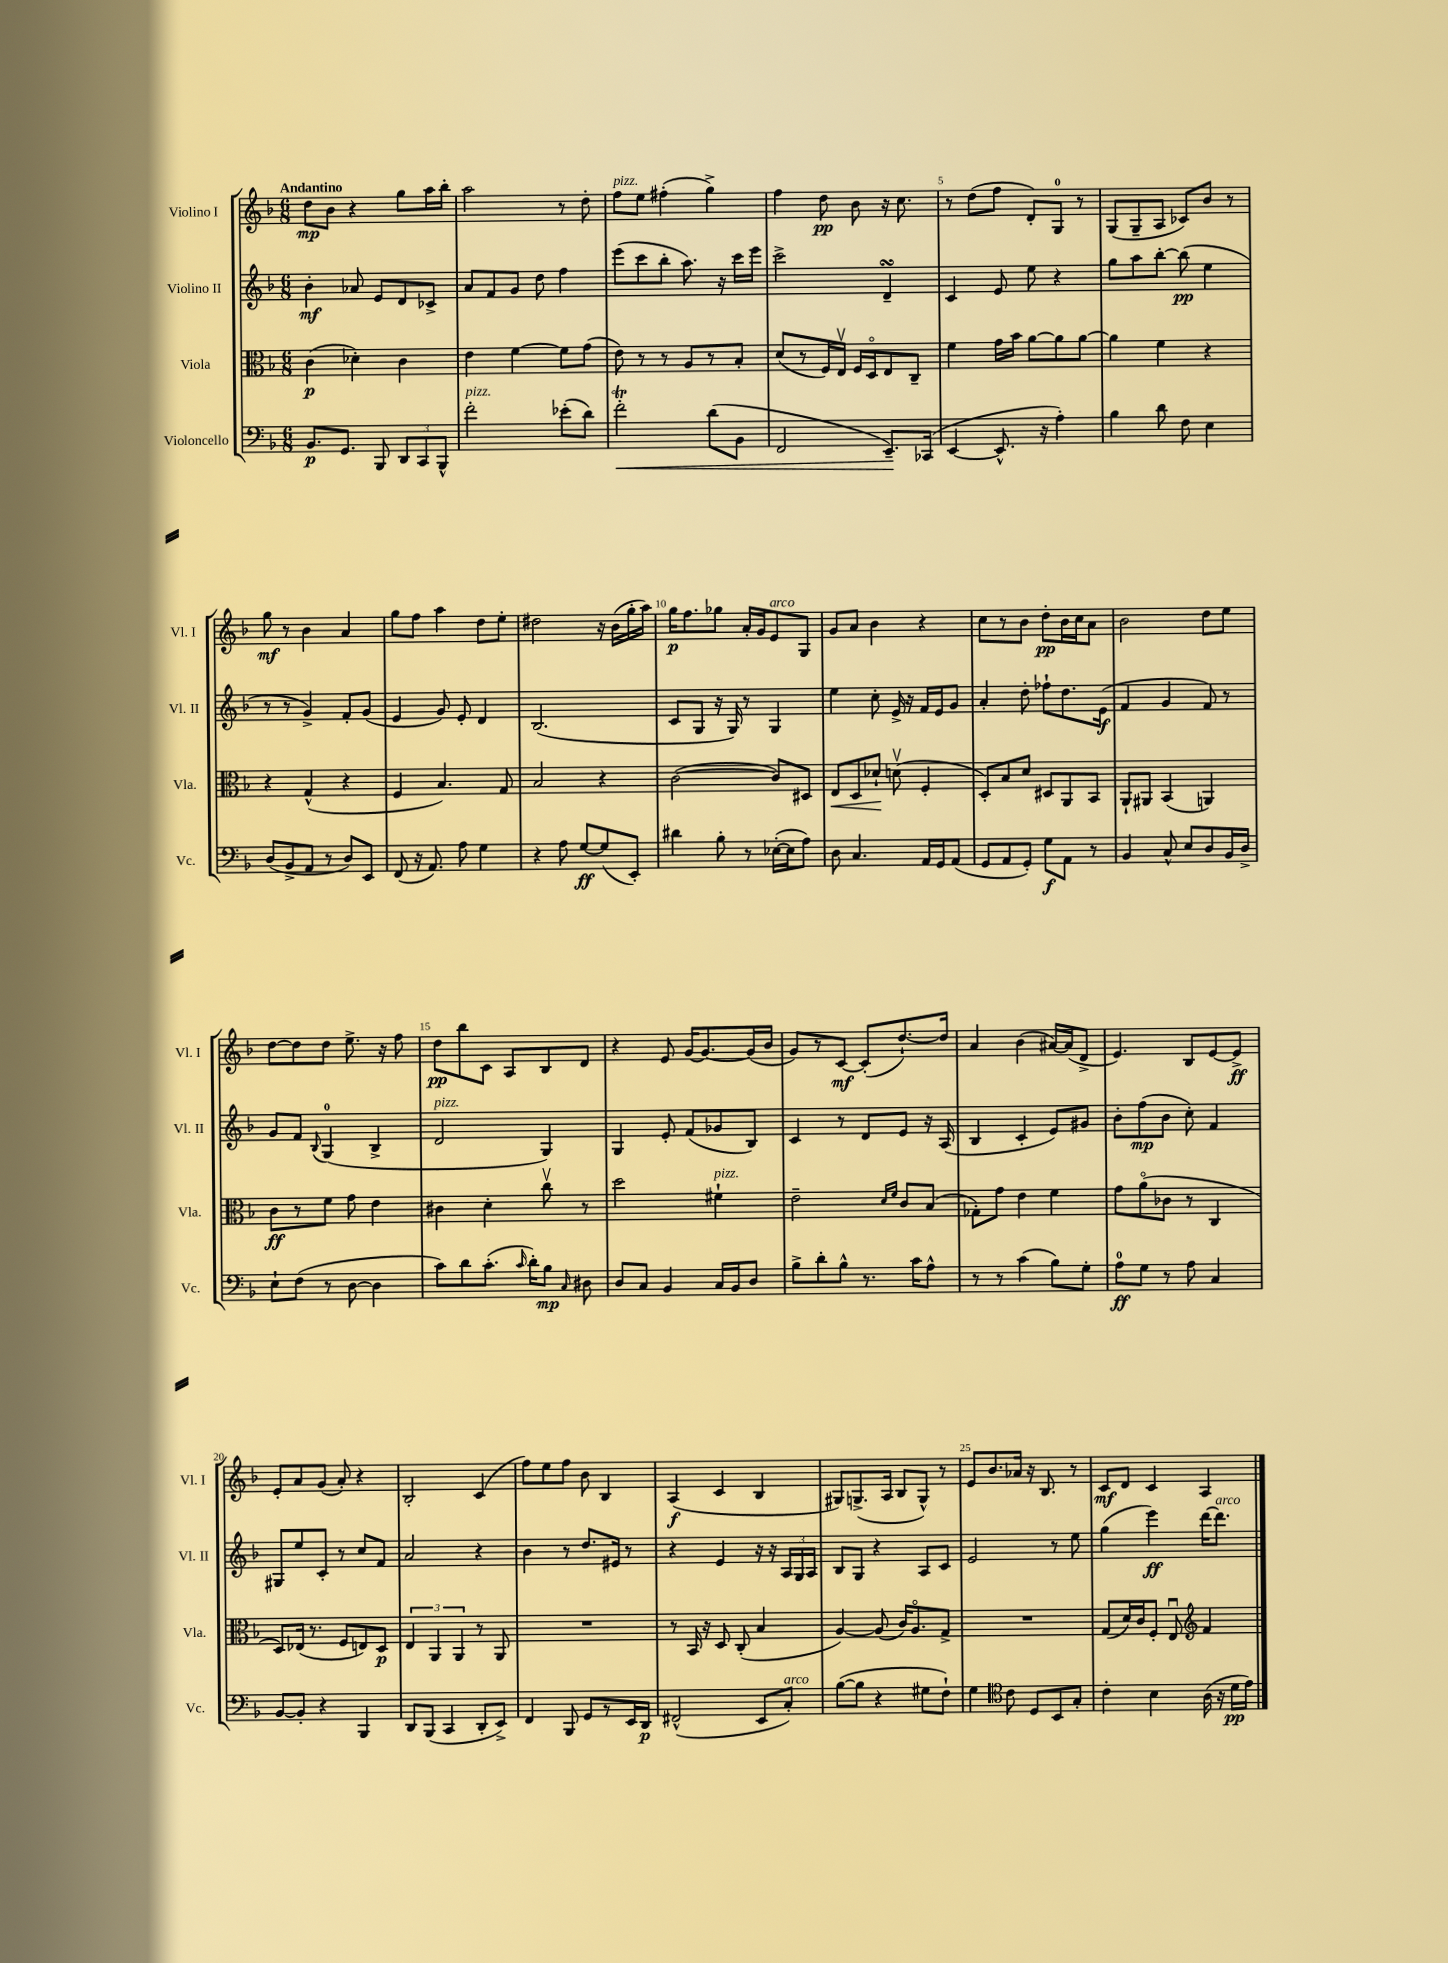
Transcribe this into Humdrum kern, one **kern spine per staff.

**kern	**kern	**kern	**kern
*staff4	*staff3	*staff2	*staff1
*clefF4	*clefC3	*clefG2	*clefG2
*k[b-]	*k[b-]	*k[b-]	*k[b-]
*M6/8	*M6/8	*M6/8	*M6/8
8.BB-/L	(4c\	4b-'\	8dd\L
.	.	.	8b-\J
8.GG/J	.	.	.
.	4d-'\)	8a-/	4r
8BBB-/	.	8e/L	.
12DD/L	4c\	8d/	8gg\L
12CC/	.	.	.
.	.	8c-^/J	16aa\L
12BBB-^^/J	.	.	.
.	.	.	16bb-'\JJ
=	=	=	=
2f'\	4e\	8a/L	2aa\
.	.	8f/	.
.	[4f\	8g/J	.
.	.	8dd\	.
(8e-'\L	8f\]L	4ff\	8r
8d\J)	(8g\J	.	8dd'\
=	=	=	=
2f'\	8e\)	(8eee\L	8ff\L
.	8r	8ccc\	8ee\J
.	8r	8bb-'\J	(4ff#'\
.	8A/L	8.aa\)	.
(8d\L	8r	.	4gg^\)
.	.	16r	.
8BB-\J	8B-'/J	16ccc\LL	.
.	.	16eee\JJ	.
=	=	=	=
2FF/	(8d/L	2ccc^\	4ff\
.	8r	.	.
.	16F/L)	.	8dd\
.	16Ev/JJ	.	.
.	16F/LL	.	8b-\
.	16Do/J	.	.
8.EE~/L)	8E/	4d~/	16r
.	.	.	8.cc\
.	8C~/J	.	.
(16CC-/Jk	.	.	.
=	=	=	=
[4EE/	4f\	4c/	8r
.	.	.	(8dd\L
8.EE^^/]	16g\LL	8e/	8ff\J
.	16b-\JJ	.	.
.	[8a\L	8ee\	8d'/L)
16r	.	.	.
4A'\)	8a\]	4r	8G/J
.	[8a\J	.	8r
=	=	=	=
4B-\	4a\]	8gg\L	(8G/L
.	.	8aa\	8G~/
8d\	4f\	[8bb-'\J	8A/J
8F\	.	(8bb-\]	8c-/L)
4E\	4r	4ee\	8b-/J
.	.	.	8r
=	=	=	=
(8D/L	4r	8r	8gg\
8BB-^/	.	8r	8r
8AA/J	(4G^^/	4g^/)	4b-\
8r	.	.	.
8D/L)	4r	8f'/L	4a/
8EE/J	.	(8g/J	.
=	=	=	=
(8FF/	4F/	4e/	8gg\L
16r	.	.	8ff\J
8.AA/)	.	.	.
.	4.B-/)	8g/)	4aa\
8A\	.	8e'/	.
4G\	.	4d/	8dd\L
.	8G/	.	8ee'\J
=	=	=	=
4r	2B-/	(2.B-/	2dd#\
8A\	.	.	.
[8G/L	.	.	.
(8G/]	4r	.	16r
.	.	.	(16b-\LL
8EE'/J)	.	.	16gg'\
.	.	.	16aa\JJ)
=	=	=	=
4d#\	([2c\	8c/L	16gg\LK
.	.	.	8.ff\
.	.	8G/J	.
8B-'\	.	16r	8gg-\J
.	.	16G/)	.
8r	.	8r	16a'/LL
.	.	.	16g/J
([16E-'\LL	8c/]L)	4G/	8e/
16E-\]J	.	.	.
8A\J)	8D#/J	.	8G/J
=	=	=	=
8D\	8E/L	4ee\	8g/L
4.C/	8D/	.	8a/J
.	8d-`/J	8cc'\	4b-\
.	(8dv\	16e^/	.
.	.	16r	.
16AA/LL	4F'/	16f/LL	4r
16GG/J	.	16e/J	.
(8AA/J	.	8g/J	.
=	=	=	=
8GG/L	8D'/L)	4a'/	8cc\L
8AA/	8B-/	.	8r
8GG'/J)	8d/J	8dd'\	8b-\J
8G\L	8D#/L	8ff-`\L	8dd'\L
8AA\J	8AA/	8.dd\	16b-\L
.	.	.	16cc\J
8r	8BB-/J	.	8a\J
.	.	(16e\Jk	.
=	=	=	=
4BB-/	8AA`/L	4f/	2b-\
.	8AA#/J	.	.
8C^^/	(4BB-/	4g/	.
8E/L	.	.	.
8D/	4AA/)	8f/)	8dd\L
16BB-/L	.	8r	8ee\J
16D^/JJ	.	.	.
=	=	=	=
8E`\L	8c\L	8g/L	[8dd\L
(8F\J	8r	8f/J	8dd\]
.	.	8qqB-/	.
8r	8f\J	(4G/	8dd\J
[8D\	8g\	.	8.ee^\
4D\]	4e\	4B-^/	.
.	.	.	16r
.	.	.	8ff\
=	=	=	=
8c\L)	4c#\	2d/	8dd\L
8d\	.	.	8bb-\
(8.c'\J	4d'\	.	8c\J
.	.	.	8A/L
16qqc/	.	.	.
16d'\LK)	.	.	.
8B-\J	8ccv\	4G/)	8B-/
16qqC/	.	.	.
8D#\	8r	.	8d/J
=	=	=	=
8D/L	2dd\	4G/	4r
8C/J	.	.	.
4BB-/	.	8e'/	8e/
.	.	(8f/L	[16g/LK
.	.	.	8.g/_
16C/LL	4f#`\	8g-/	.
16BB-/J	.	.	.
8D/J	.	8B-/J)	(16g/]L
.	.	.	16b-/JJ
=	=	=	=
8B-^\L	2e~\	4c/	8g/L)
8d'\	.	.	8r
8B-^^\J	.	8r	[8c/J
8.r	.	8d/L	(8c'/]L
.	16qqd/LL	.	.
.	16qqf/JJ	.	.
.	8c/L	8e/J	[8.dd`/)
16c\LK	.	.	.
8A^^\J	(8B-/J	16r	.
.	.	(16A/	16dd/]Jk
=	=	=	=
8r	8G-'\L)	4B-/	4a/
8r	8g\J	.	.
(4c\	4e\	4c'/	(4b-\
8B-\L)	4f\	8e/L)	[16a#/LL)
.	.	.	(16a#/]J
8G'\J	.	8g#/J	8d^/J
=	=	=	=
8A\L	8g\L	8b-'\L	4.e/)
8G\J	(8ao\	(8ff\	.
8r	8c-\J	8b-\J	.
8A\	8r	8cc'\)	8B-/L
4C/	4C/	4f/	[8e/
.	.	.	8e^/]J
=	=	=	=
[8BB-/L	8D/L)	8G#/L	8e'/L
8BB-'/]J	(16E-/Jk	8ee/	8a/
.	8.r	.	.
4r	.	8c'/J	(8g/J
.	8F/L	8r	8a'/)
4BBB-/	8E/)	8cc/L	4r
.	8D/J	8f/J	.
=	=	=	=
8DD/L	6E/	2a/	2B-'/
(8BBB-/J	.	.	.
.	6AA/	.	.
4CC/	.	.	.
.	6AA/	.	.
8DD'/L	8r	4r	(4c/
8EE^/J)	8AA/	.	.
=	=	=	=
4FF/	2.r	4b-\	8ff\L)
.	.	.	8ee\
8BBB-/	.	8r	8ff\J
8GG/L	.	8.dd/L	8b-\
8r	.	.	4B-/
.	.	16e#/Jk	.
16EE/L	.	8r	.
16DD/JJ	.	.	.
=	=	=	=
(2FF#^^/	8r	4r	(4A/
.	16BB-/	.	.
.	16r	.	.
.	8D/	4e/	4c/
.	(8C'/	.	.
8EE/L	4B-/	16r	4B-/
.	.	16r	.
8C'/J)	.	24A/LL	.
.	.	24G/	.
.	.	24A/JJ	.
=	=	=	=
([8B-\L	[4A/)	8B-/L	8G#/L)
8B-\]J	.	8G/J	(8.G^/
4r	(8A/]	4r	.
.	.	.	16A/Jk
.	16c/LK)	.	8B-/L
.	8.Ao/	.	.
8G#\L	.	8A/L	8G^^/J)
8F`\J)	8G^/J	8c/J	8r
=	=	=	=
4G\	2.r	2e/	8e/L
.	.	.	8.b-/
*clefC4	*	*	*
8c\	.	.	.
.	.	.	16a-/Jk
8D/L	.	.	16r
.	.	.	8.B-/
8BB-/	.	8r	.
8G'/J	.	8ee\	8r
=	=	=	=
4c'\	(8G/L	(4gg\	8c/L
.	16d/L)	.	8d/J
.	16c/J	.	.
4B-\	8F'/J	4eee\)	4c/
.	8Eu/	.	.
*	*clefG2	*	*
(16A\	4f/	[16ddd\LK	4A/
16r	.	8.ddd\]J	.
16d\LL	.	.	.
16e\JJ)	.	.	.
==	==	==	==
*-	*-	*-	*-
